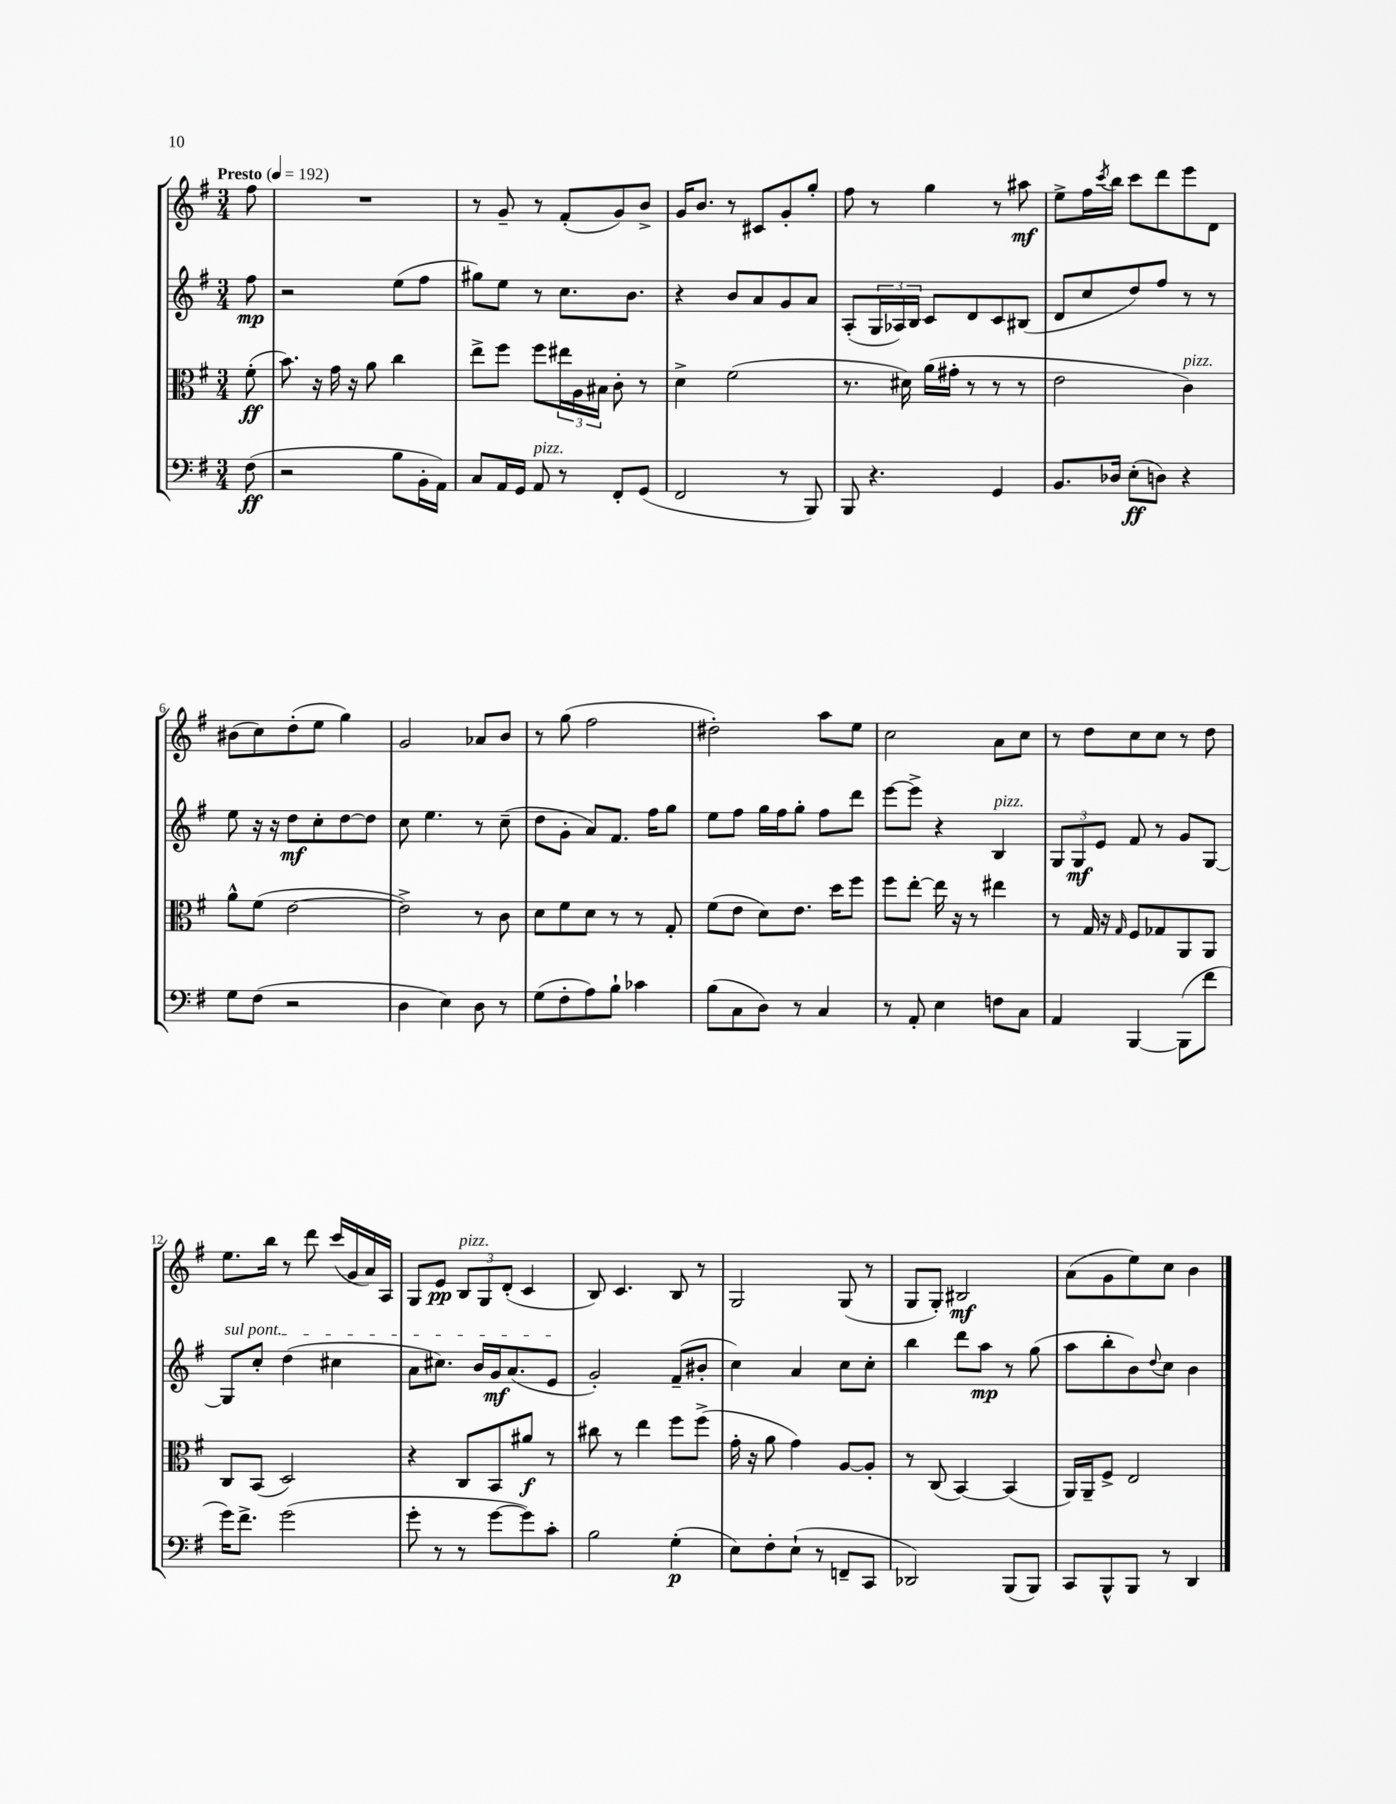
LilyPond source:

<<
\new StaffGroup <<
\new Staff = "s0" {
    \clef treble \key g \major \numericTimeSignature \time 3/4 \partial 8 \tempo "Presto" 4 = 192
    fis''8 |
    R2. |
    r8 g'8-- r8 fis'8-.( g'8) b'8-> |
    g'16 b'8. r8 cis'8 g'8-. g''8-. |
    fis''8 r8 g''4 r8 ais''8\mf |
    e''8-> fis''16 \acciaccatura { c'''8 } b''16 c'''8 d'''8 e'''8 d'8 |
    bis'8( c''8) d''8-.( e''8 g''4) |
    g'2 aes'8 b'8 |
    r8 g''8( fis''2 |
    dis''2-.) a''8 e''8 |
    c''2 a'8 c''8 |
    r8 d''8 c''8 c''8 r8 d''8 |
    e''8. b''16 r8 d'''8 c'''16( g'16 a'16) a16 |
    g8 e'8\pp \tuplet 3/2 { b8^\markup { \italic "pizz." } g8 d'8-.( } c'4 |
    b8) c'4. b8 r8 |
    g2 g8( r8 |
    g8 g8-.) bis2\mf |
    a'8( g'8 e''8) c''8 b'4 \bar "|." |
}
\new Staff = "s1" {
    \clef treble \key g \major \numericTimeSignature \time 3/4 \partial 8
    fis''8\mp |
    r2 e''8( fis''8 |
    gis''8) e''8 r8 c''8. b'8. |
    r4 b'8 a'8 g'8 a'8 |
    a8-.( \tuplet 3/2 { g16 aes16) b16 } c'8 d'8 c'8 bis8( |
    d'8 c''8 d''8) fis''8 r8 r8 |
    e''8 r16 r16 d''8\mf c''8-. d''8~ d''8 |
    c''8 e''4. r8 c''8--( |
    d''8 g'8-. a'8) fis'8. fis''16 g''8 |
    e''8 fis''8 g''16 fis''16 g''8-. fis''8 d'''8 |
    e'''8~ e'''8-> r4 b4^\markup { \italic "pizz." } |
    \tuplet 3/2 { g8 g8\mf e'8 } fis'8 r8 g'8 g8~ |
    \once \override TextSpanner.bound-details.left.text = \markup { \italic "sul pont." } g8\startTextSpan c''8-. d''4( cis''4 |
    a'8 cis''8.) b'16 g'16\mf a'8.( e'8\stopTextSpan |
    g'2-.) fis'8--( bis'8-. |
    c''4) a'4 c''8 c''8-. |
    b''4 d'''8 a''8\mp r8 g''8( |
    a''8 b''8-. b'8) \appoggiatura { d''8 } c''8 b'4 \bar "|." |
}
\new Staff = "s2" {
    \clef alto \key g \major \numericTimeSignature \time 3/4 \partial 8
    fis'8-.\ff( |
    b'8.) r16 g'16 r16 a'8 c''4 |
    e''8-> fis''8 fis''8 \tuplet 3/2 { eis''16 a16 bis16 } c'8-. r8 |
    d'4-> fis'2( |
    r8. dis'16) a'16( gis'16-. r8 r8 r8 |
    e'2 c'4^\markup { \italic "pizz." }) |
    a'8-^ fis'8( e'2~ |
    e'2->) r8 c'8 |
    d'8 fis'8 d'8 r8 r8 g8-. |
    fis'8( e'8 d'8) e'8. d''16 fis''8 |
    fis''8 e''8~-. e''16 r16 r8 eis''4 |
    r8 g16 r16 \grace { g16 } fis8 ges8 a,8 a,8 |
    c8 b,8( d2) |
    r4 c8 b,8 ais'8\f r8 |
    cis''8 r8 e''4 fis''8 fis''8->( |
    g'16-. r16 a'8 g'4) a8~ a8-. |
    r8 c8( b,4~) b,4( |
    a,16) a,16-- fis8-> e2 \bar "|." |
}
\new Staff = "s3" {
    \clef bass \key g \major \numericTimeSignature \time 3/4 \partial 8
    fis8\ff( |
    r2 b8 b,16-. a,16) |
    c8 a,16 g,16 a,8^\markup { \italic "pizz." } r8 fis,8-. g,8( |
    fis,2 r8 b,,8) |
    b,,8 r4. g,4 |
    b,8. des16 e8-.\ff( d8) r4 |
    g8 fis8( r2 |
    d4 e4) d8 r8 |
    g8( fis8-. a8) b8-! ces'4 |
    b8( c8 d8) r8 c4 |
    r8 a,8-. e4 f8 c8 |
    a,4 b,,4~ b,,8( fis'8 |
    g'16) fis'8.-> g'2( |
    g'8-. r8 r8 g'8~ g'8) c'8-. |
    b2 g4-.\p( |
    e8) fis8-. e8-!( r8 f,8-- c,8 |
    des,2) b,,8( b,,8) |
    c,8 b,,8-^ b,,8 r8 d,4 \bar "|." |
}
>>
>>
